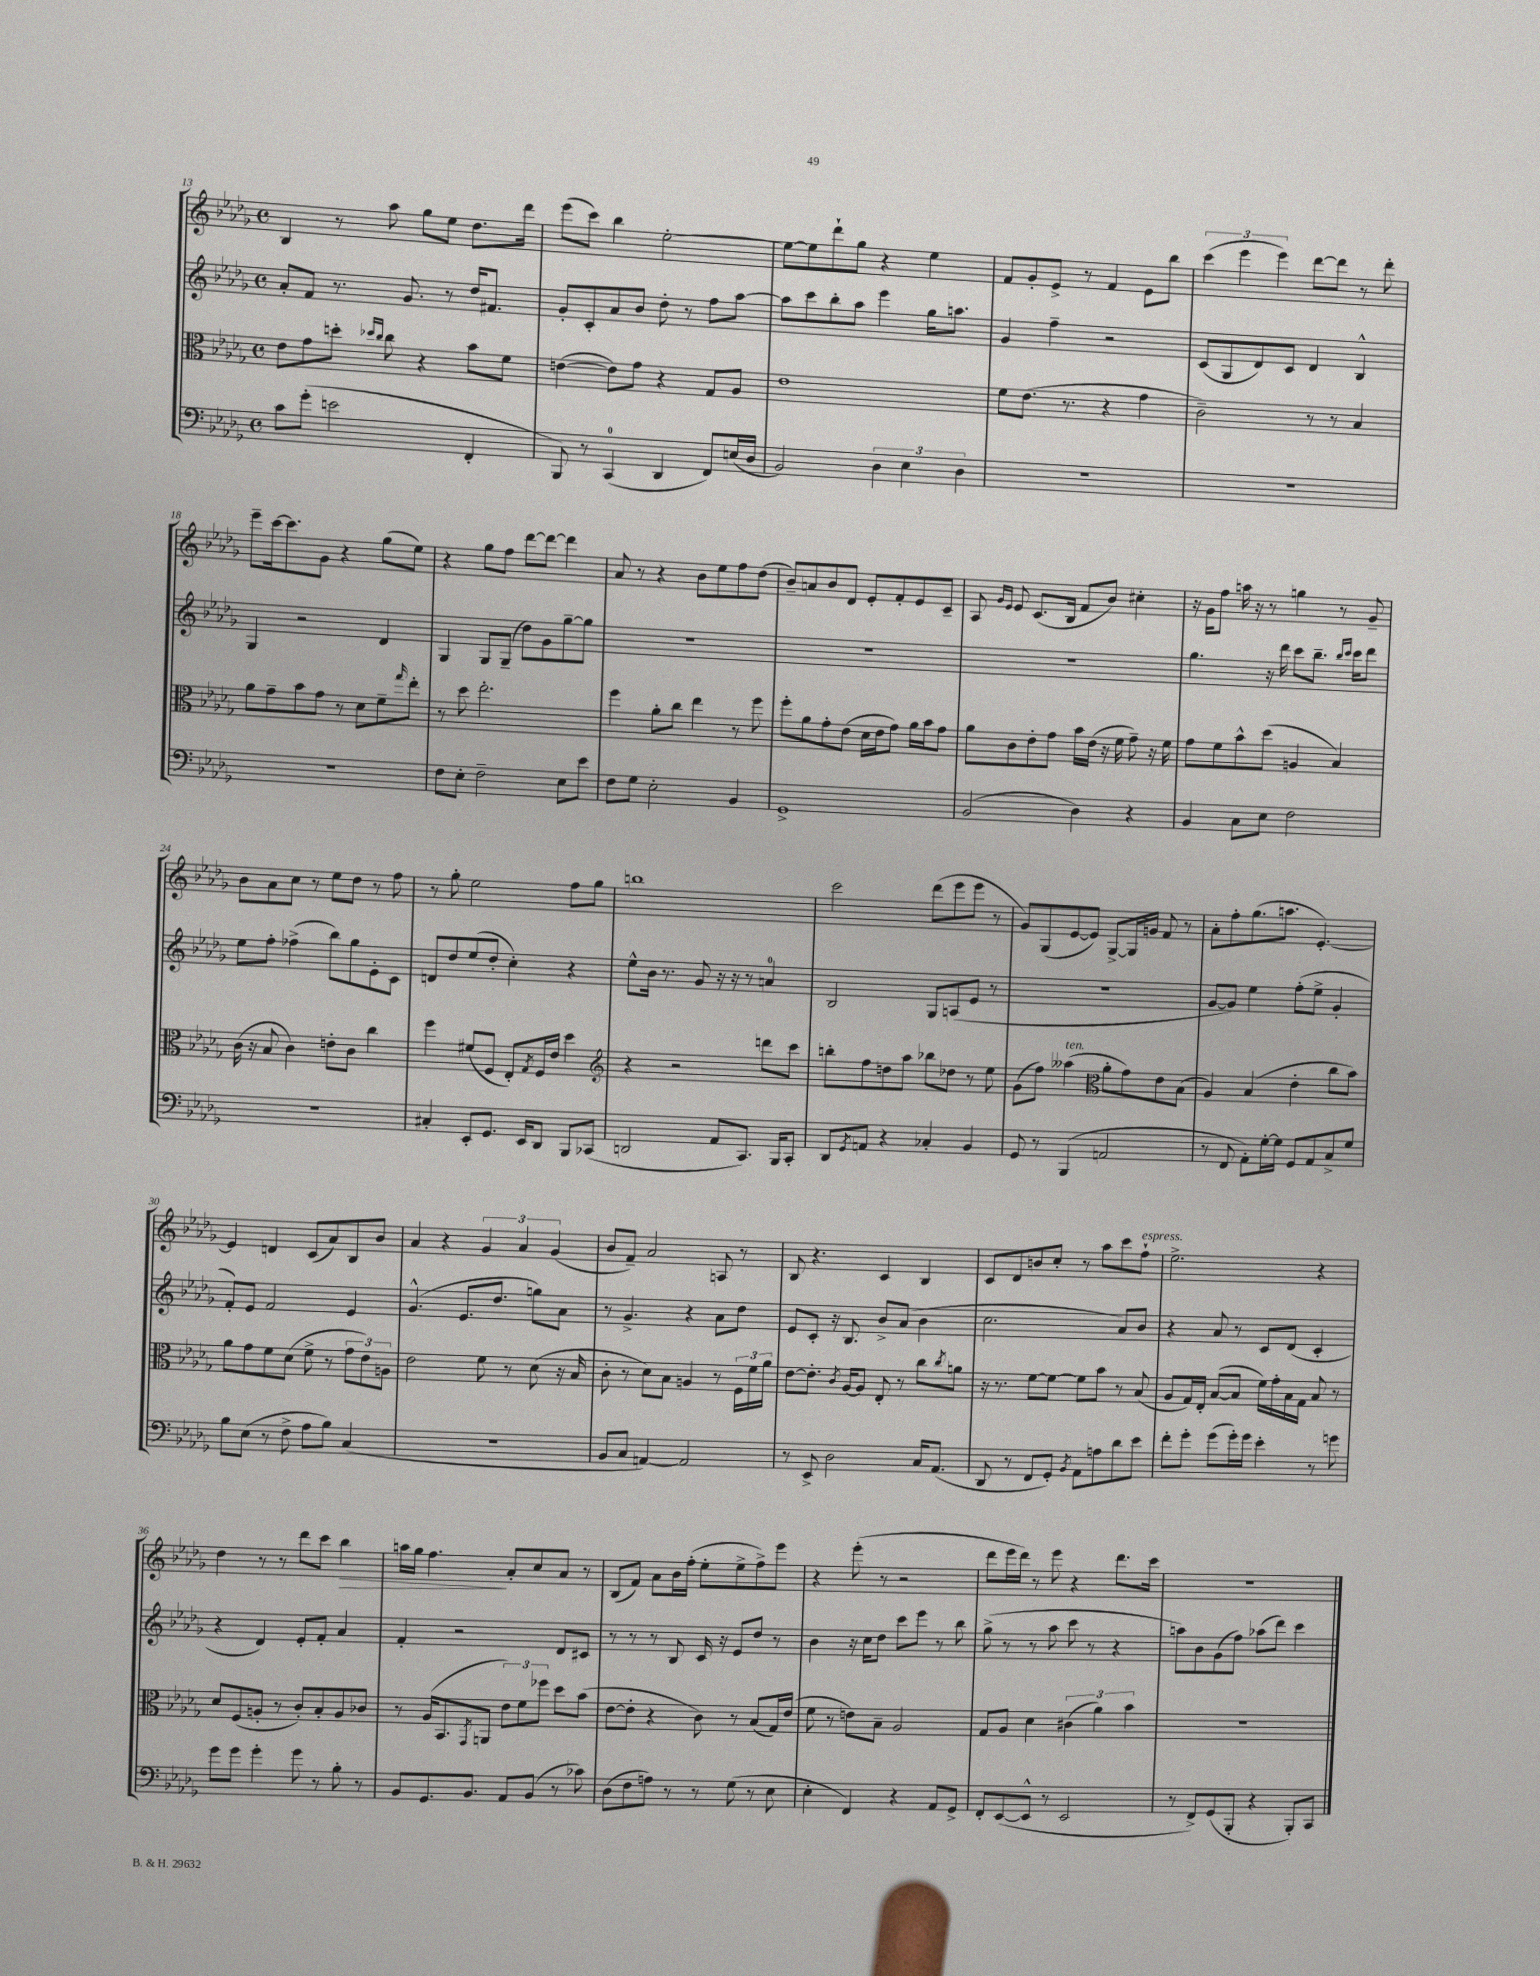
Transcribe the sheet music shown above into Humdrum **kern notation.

**kern	**kern	**kern	**kern
*staff4	*staff3	*staff2	*staff1
*clefF4	*clefC3	*clefG2	*clefG2
*k[b-e-a-d-g-]	*k[b-e-a-d-g-]	*k[b-e-a-d-g-]	*k[b-e-a-d-g-]
*M4/4	*M4/4	*M4/4	*M4/4
*met(c)	*met(c)	*met(c)	*met(c)
8c	8e-	8a-'	4B-
(8g-'	8g-	8f	.
2e	8dd'	8.r	8r
.	16qqdd-	.	.
.	16qqcc	.	.
.	8cc	.	8aa-
.	.	8.g-	.
.	4r	.	8gg-
.	.	8r	8ee-
4FF'	8b-	16dd-	8.dd-
.	.	8.f#	.
.	8f	.	.
.	.	.	16ddd-
=	=	=	=
8BBB-)	([4e	8g-'	(8eee-
8r	.	8c'	8ccc)
(4CC	8e])	8a-	4bb-
.	8g-	8b-	.
4DD-	4r	8dd-'	[2ee-'
.	.	8r	.
8FF)	8G-	8ff	.
(16E	8A-	[8aa-	.
16D-	.	.	.
=	=	=	=
2BB-)	1e-	8aa-]	8ee-_
.	.	8ccc	8ee-]
.	.	8bb-'	8ddd-`
.	.	8aa-	8gg-
6D-	.	4eee-	4r
6E-	.	.	.
.	.	16gg-	4ee-
.	.	8.aa	.
6D-	.	.	.
=	=	=	=
1r	8f	4g-	8f
.	(8.e-	.	8g-'
.	.	4ff~	8e-^
.	8.r	.	.
.	.	.	8r
.	4r	2r	4f
.	4g-	.	8e-
.	.	.	8bb-
=	=	=	=
1r	2c~)	(8c	(6ccc
.	.	8G-	.
.	.	.	6eee-
.	.	8d-)	.
.	.	.	6eee-)
.	.	8c	.
.	8r	4d-	[8ddd-
.	8r	.	8ddd-]
.	4B-	4B-^^	8r
.	.	.	8ddd-'
=	=	=	=
1r	8a-	4G-	8eee-~
.	8g-~	.	[16ccc
.	.	.	8.ccc]
.	8b-	2r	.
.	8g-	.	8g-
.	8r	.	4r
.	8d-	.	.
.	8f~	4d-	(8gg-
.	16qqgg-	.	.
.	8ee-'	.	8ee-)
=	=	=	=
8F	8r	4G-	4r
8E-'	8dd-	.	.
2F~	2.ee-'	8G-	8gg-
.	.	(8G-~	8ff
.	.	8dd-)	[8ddd-
.	.	8g-	8ddd-_
8E-	.	[8gg-~	4ddd-]
8e-	.	8gg-]	.
=	=	=	=
8F	4ff	1r	8a-
8G-	.	.	8r
2E-'	8a-'	.	4r
.	8cc	.	.
.	4ee-	.	8b-
.	.	.	8ee-
4BB-	8r	.	8ff
.	8ff	.	(8dd-
=	=	=	=
1GG-^	8ff'	1r	8b-~)
.	8a-	.	8a
.	8g-'	.	8b-
.	(8e-	.	8d-
.	16d-	.	8e-'
.	16e-	.	.
.	8g-)	.	8f'
.	16a-	.	8e-
.	16b-	.	.
.	8g-	.	8c~
=	=	=	=
(2BB-	8a-	1r	8A-
.	.	.	16qqg-
.	.	.	16qqe-
.	8c	.	8e-
.	8e-'	.	(8.c
.	8g-	.	.
.	.	.	16B-
4D-)	16b-	.	8f
.	(16e-	.	.
.	16r	.	8b-)
.	16f	.	.
4r	8g-~)	.	4cc#'
.	16r	.	.
.	16f	.	.
=	=	=	=
4BB-	8g-	4.gg-	16r
.	.	.	16g-
.	8f	.	8ff
8C	8b-^^	.	16aa
.	.	.	16r
8E-	(8dd-	16r	8r
.	.	16ddd-	.
2F	4A	8ccc	4gg
.	.	8.bb-~	.
.	4B-)	.	8r
.	.	16qqbb-	.
.	.	16qqccc	.
.	.	16ccc	.
.	.	8ddd-	8g-~
=	=	=	=
1r	(16c	8ee-	8b-
.	16r	.	.
.	8B-	8ff'	8a-
.	4c)	(4ff-^	8cc
.	.	.	8r
.	8e'	8bb-)	8ee-
.	8c	8gg-	8dd-
.	4cc	8e-'	8r
.	.	8c	8ff
=	=	=	=
4C#'	4ff	8d	8r
.	.	8dd-	8gg-'
8EE-'	(8f#	(8ee-	2ee-
8.GG-	8F	8dd-'	.
.	8E-')	4cc')	.
16EE-	.	.	.
.	8qG-	.	.
8DD-	16F	.	.
.	16e-	.	.
8BBB-	4dd-	4r	8ff
(8CC-	.	.	8gg-
=	=	=	=
*	*clefG2	*	*
2DD	4r	8ee-^^	1bb
.	.	16b-	.
.	.	8.r	.
.	2r	.	.
.	.	8g-	.
8AA-	.	16r	.
.	.	16r	.
8.CC)	.	8r	.
.	8ddd	4a	.
16BBB-	.	.	.
8CC'	8ccc	.	.
=	=	=	=
8DD-	8bb'	2B-	2ccc
8qGG-	.	.	.
8AA	8ff	.	.
4r	8dd	.	.
.	8aa-	.	.
4C-'	8bb-	8G-	(8ddd-
.	8dd-	(8A	8eee-
4BB-	8r	8e-	8eee-
.	8ee-	8r	8r
=	=	=	=
8GG-	(8g-	1r	8g-)
8r	8ff)	.	(8G-
(4BBB-	(4aa--	.	[8e-
.	.	.	8e-])
*	*clefC3	*	*
2AA	8a-'	.	[8G-^
.	8g-)	.	16G-]
.	.	.	16g
.	8e-	.	8f
.	(8B-	.	8r
=	=	=	=
8r	4A-)	[8g-	8a-'
8FF	.	8g-])	8ff'
8AA-')	(4B-	4ee-	(8.gg-
[16G-'	.	.	.
16G-]	.	.	8.aa
8GG-	4e-'	(8ff'	.
8AA-	.	8ee-^	[4.e-')
8C^	8cc	4g-'	.
8G-	8b-)	.	.
=	=	=	=
8B-	8a-	8f')	4e-]
(8E-	8g-	8e-	.
8r	8f	2f	4d
8F^	(8d-	.	.
8A-	8f^	.	(8c
8B-)	8r	.	8a-)
(4C	12g-	4e-	8B-
.	12e-)	.	.
.	.	.	8b-
.	12A	.	.
=	=	=	=
1r	2e-	(4.g-^^	4a-
.	.	.	4r
.	.	8.e-	.
.	8f	.	6g-
.	.	8.dd-	.
.	8r	.	.
.	.	.	6a-
.	(8d-	8gg)	.
.	.	.	(6g-
.	16r	8a-	.
.	16B-	.	.
=	=	=	=
8BB-	8c'	8r	8b-
8C	8r	4.g-^	8f~)
[4AA)	8d-)	.	2a-
.	8B-	.	.
2AA]	4A	4r	.
.	8r	8a-	8A
.	24F	8dd-	8r
.	24f	.	.
.	24a-	.	.
=	=	=	=
8r	[8e-	8e-	8B-
8EE-^	8.e-']	8c'	4.r
2D-	.	16r	.
.	8qc	.	.
.	[16A-	8.B-	.
.	8A-]	.	.
.	8E-'	8b-^	4c
.	8r	(8a-	.
16C	8cc	4b-	4B-
(8.AA-	.	.	.
.	8qcc	.	.
.	8a	.	.
=	=	=	=
8DD-	16r	2.cc	8c
.	8.r	.	.
8r	.	.	8d-
8FF	[8f	.	8b
8GG-')	8f_	.	8cc'
8qBB-	.	.	.
8AA-	8f]	.	8r
8A	8b-	.	8aa-
8d-	8r	8a-)	8ccc
8e-	(8B-	8b-	8ff`
=	=	=	=
8f'	8A-	4r	2.ee-^
8g-'	16G-)	.	.
.	16E-'	.	.
(8g-	([8B-	8a-	.
16g-')	8B-]	8r	.
16g-	.	.	.
4e-'	16f)	8c	.
.	16g-'	.	.
.	16B-	(8d-	.
.	16G-	.	.
8r	8B-	4c'	4r
8g	8r	.	.
=	=	=	=
8g-	8d-	4r	4dd-
8g-	(8F	.	.
4g-'	8A'	4d-)	8r
.	8r	.	8r
8g-	8c')	8e-'	8ddd-
8r	8B-'	8f'	8ccc
8B-'	8A	4a-	4bb-
8r	8c-	.	.
=	=	=	=
8BB-	8r	4f'	16aa
.	.	.	16gg-
8.GG-	(16A-	.	4.ff
.	8.BB-	.	.
.	.	2r	.
8.BB-	.	.	.
.	8qGG-	.	.
.	8AA	.	.
8AA-	12e-)	.	8a-'
.	12f	.	.
(8BB-	.	.	8cc
.	12ff-	.	.
8r	8dd-	8d-	8a-
8c-)	(8b-	8c#	8r
=	=	=	=
(8D-	[8e-	8r	(8B-
8F	8e-']	8r	8f)
8A)	4r	8r	8a-
8r	.	8B-	16b-
.	.	.	(16ff'
8r	8c)	16c	8ee-'
.	.	16r	.
(8G-	8r	8e-	8ee-^
8r	(8B-	8dd-	8ff^)
8E-	16G-)	8r	8eee-
.	(16e-	.	.
=	=	=	=
4E-'	8f	4b-	4r
.	8r	.	.
4FF)	8e)	16r	(8eee-'
.	.	16cc	.
.	8B-~	8dd-	8r
4r	2A-	8ccc	2r
.	.	8eee-	.
8AA-	.	8r	.
8GG-^	.	8bb-	.
=	=	=	=
8FF'	8G-	(8gg-^	8ddd-
([8EE-	8A-	8r	16eee-
.	.	.	16ddd-)
8EE-^^]	4d-	8r	8r
8r	.	8aa-	8eee-
2EE-	(6c#	8ccc	4r
.	.	8r	.
.	6a-)	.	.
.	.	4r	8.ddd-
.	6b-	.	.
.	.	.	16ccc
=	=	=	=
8r	1r	8aa)	1r
8FF^)	.	8b-	.
(8GG-	.	(8g-	.
8BBB-'	.	8ff)	.
4r	.	(8aa-	.
.	.	8ddd-)	.
8BBB-')	.	4ccc	.
8CC	.	.	.
==	==	==	==
*-	*-	*-	*-
